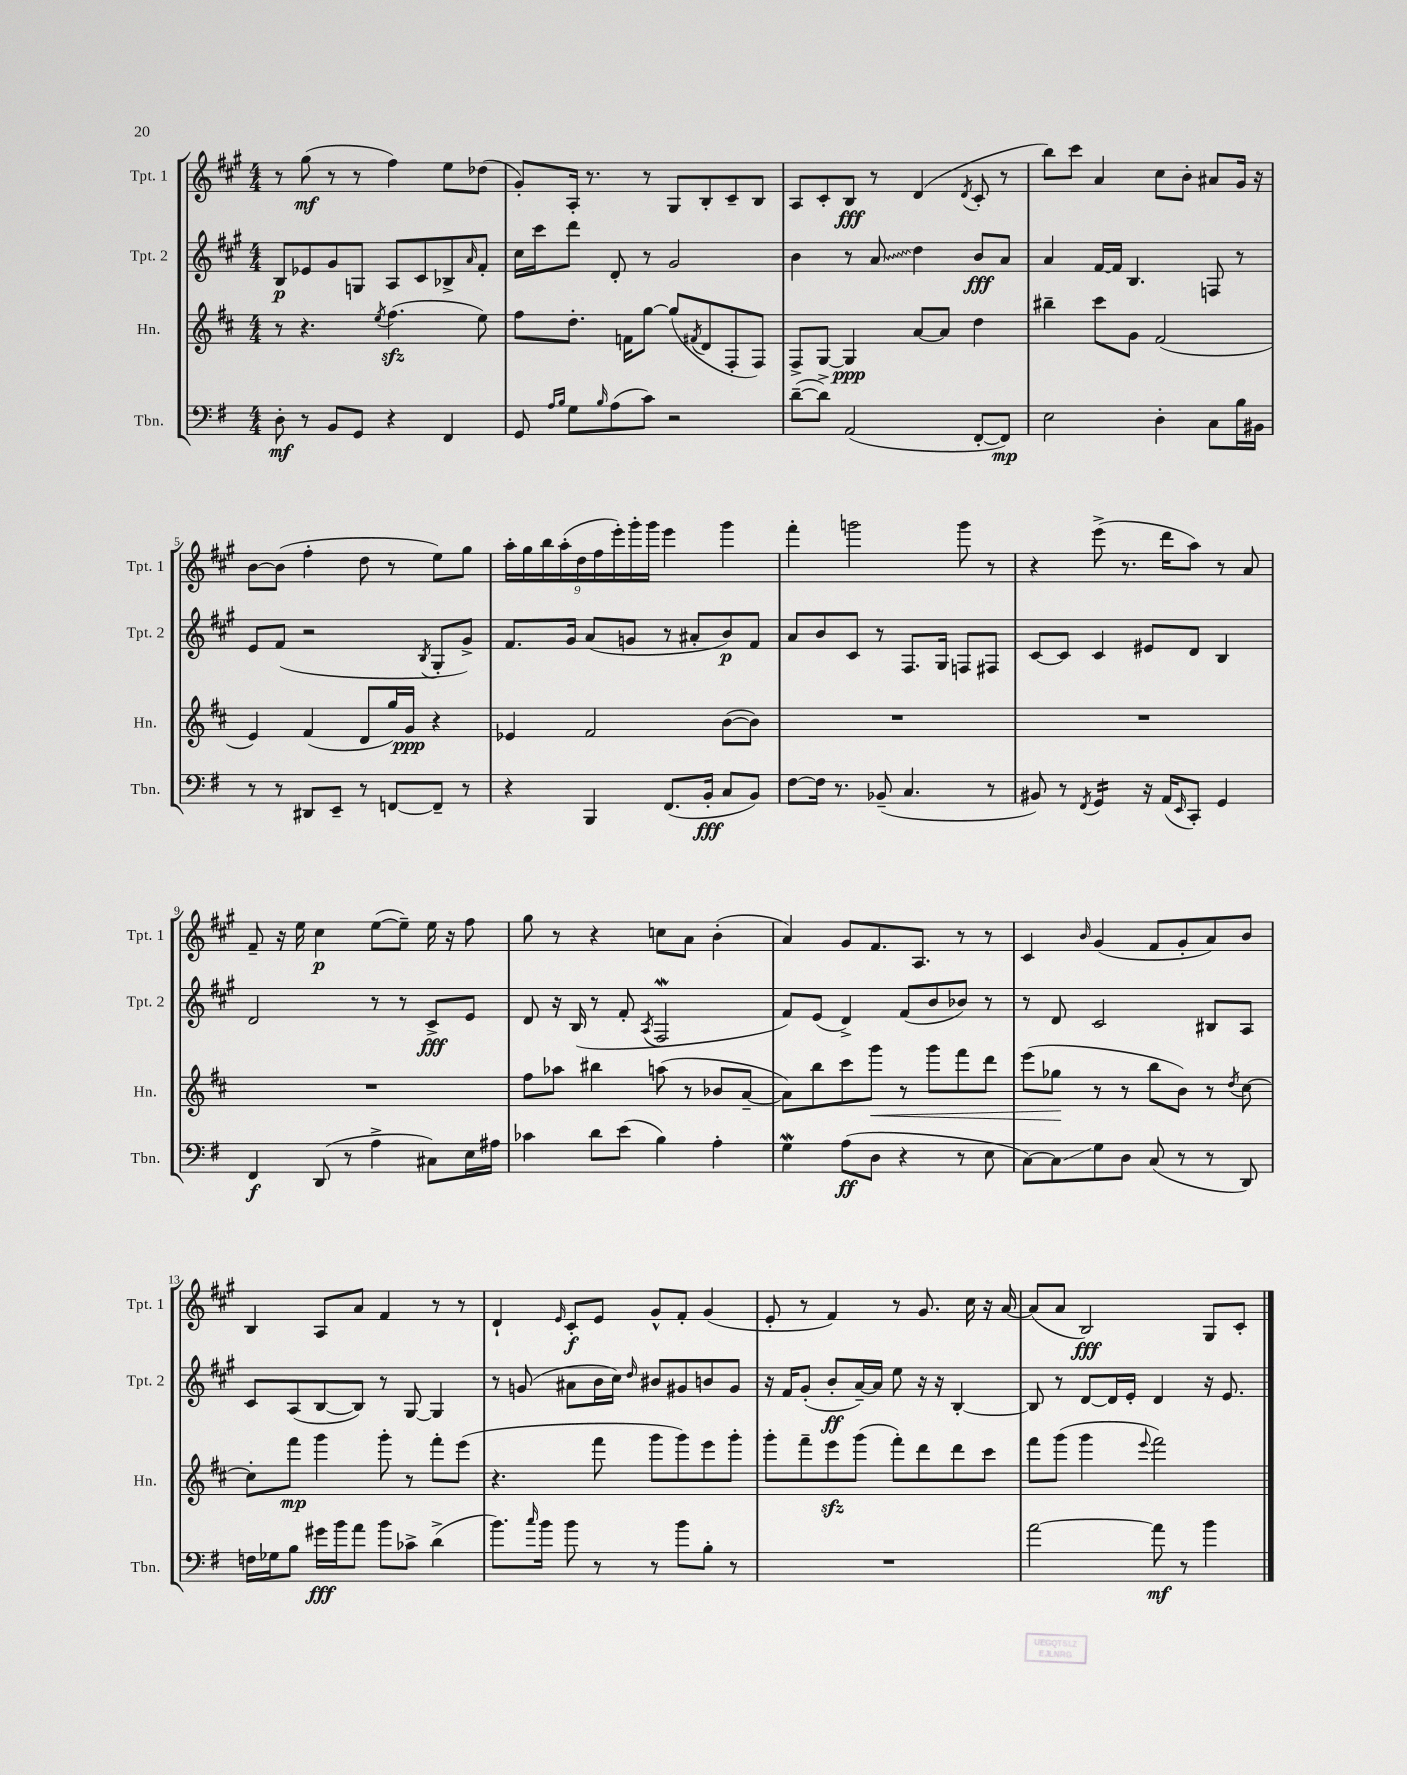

**kern	**kern	**kern	**kern
*staff4	*staff3	*staff2	*staff1
*clefF4	*clefG2	*clefG2	*clefG2
*k[f#]	*k[f#c#]	*k[f#c#g#]	*k[f#c#g#]
*M4/4	*M4/4	*M4/4	*M4/4
8D'	8r	8B	8r
8r	4.r	8e-	(8gg#
8BB	.	8g#	8r
8GG	.	8G	8r
.	8qee	.	.
4r	(4.ff#	8A	4ff#)
.	.	8c#	.
4FF#	.	8B-^	8ee
.	.	16qqa	.
.	8ee)	8f#'	(8dd-
=	=	=	=
8GG	8ff#	16cc#	8g#')
.	.	16ccc#	.
16qqA	.	.	.
16qqB	.	.	.
8G	8.dd'	8ddd	16A'
.	.	.	8.r
16qqB	.	.	.
(8A	.	8d'	.
.	16f	.	.
8c)	[8gg	8r	8r
2r	(8gg]	2g#	8G#
.	8qf#	.	.
.	8d	.	8B'
.	8F#'	.	8c#~
.	8F#)	.	8B
=	=	=	=
([8d~	8F#^	4b	8A
8d^])	[8G	.	8c#'
(2AA	4G]	8r	8B
.	.	8a	8r
.	[8a	4dd	(4d
.	8a]	.	.
.	.	.	8qd
[8FF#'	4dd	8b	8c#'
8FF#])	.	8a	8r
=	=	=	=
2E	4bb#~	4a	8bb)
.	.	.	8ccc#
.	8ccc#	[16f#	4a
.	.	16f#]	.
.	8g	4.B	.
4D'	(2f#	.	8cc#
.	.	.	8b'
8C	.	8F	8a#
16B	.	8r	16g#
16BB#	.	.	16r
=	=	=	=
8r	4e)	8e	[8b
8r	.	(8f#	(8b]
8DD#	(4f#	2r	4ff#'
8EE~	.	.	.
8r	8d	.	8dd
[8FF	16gg)	.	8r
.	16g	.	.
.	.	8qB	.
8FF~]	4r	8G#'	8ee)
8r	.	8g#^)	8gg#
=	=	=	=
4r	4e-	8.f#	18aa'
.	.	.	18gg#
.	.	.	18bb
.	.	.	(18aa'
.	.	16g#	.
.	.	.	18dd
4BBB	2f#	(8a	.
.	.	.	18ff#
.	.	.	18eee')
.	.	8g	.
.	.	.	18ggg#'
.	.	.	18ggg#
(8.FF#	.	8r	4eee
.	.	8a#'	.
16BB'	.	.	.
8C	([8b	8b)	4ggg#
8BB)	8b])	8f#	.
=	=	=	=
[8F#	1r	8a	4fff#'
16F#]	.	8b	.
8.r	.	.	.
.	.	8c#	2ggg
(8BB-~	.	8r	.
4.C	.	8.F#	.
.	.	16G#	.
.	.	8F	8ggg
8r	.	8F#	8r
=	=	=	=
8BB#)	1r	[8c#	4r
8r	.	8c#]	.
8qFF#	.	.	.
4GG	.	4c#	(8eee^
.	.	.	8.r
16r	.	8e#	.
(16AA	.	.	16ddd
16qqEE	.	.	.
8CC')	.	8d	8aa)
4GG	.	4B	8r
.	.	.	8a
=	=	=	=
4FF#	1r	2d	8f#~
.	.	.	16r
.	.	.	16ee
(8DD	.	.	4cc#
8r	.	.	.
4A^	.	8r	([8ee
.	.	8r	8ee~])
8C#)	.	8c#^	16ee
.	.	.	16r
16E	.	8e	8ff#
16A#	.	.	.
=	=	=	=
4c-	8ff#	8d	8gg#
.	8aa-	16r	8r
.	.	(16B	.
8d	4bb#	8r	4r
(8e	.	8f#'	.
.	.	8qA	.
4B)	(8aa	2F#	8cc
.	8r	.	8a
4A'	8b-	.	(4b'
.	[8a~	.	.
=	=	=	=
4G	8a])	8f#)	4a)
.	8bb	(8e	.
(8A	8ccc#	4d^)	8g#
8D	8ggg	.	8.f#
4r	8r	(8f#	.
.	.	.	8.A
.	8ggg	8b	.
8r	8fff#	8b-)	8r
8E	8ddd	8r	8r
=	=	=	=
[8C)	(8eee	8r	4c#
8C]	8gg-	8d	.
.	.	.	16qqb
8G	8r	2c#	(4g#
8D	8r	.	.
(8C	8bb	.	8f#
8r	8b)	.	8g#'
8r	8r	8B#	8a)
.	8qdd	.	.
8DD)	[8cc#	8A	8b
=	=	=	=
16F	8cc#']	8c#	4B
16G-	.	.	.
8B	8fff#	(8A	.
16g#	4ggg	[8B	8A
16b	.	.	.
8a	.	8B])	8a
8b	8ggg'	8r	4f#
8c-^	8r	[8G#	.
(4d^	8fff#'	4G#]	8r
.	(8eee	.	8r
=	=	=	=
8.b)	4.r	8r	4d`
.	.	(8g	.
16qqcc	.	.	.
16b	.	.	.
.	.	.	16qqe
8b	.	8a#	8c#'
8r	8fff#	16b	8e
.	.	16cc#)	.
.	.	16qqdd	.
8r	8ggg	8b#	8g#^^
8b	8ggg)	8g#	8f#'
8B'	8eee	8b	(4g#
8r	8ggg'	8g#	.
=	=	=	=
1r	8ggg'	16r	8e'
.	.	16f#	.
.	8fff#~	(8g#'	8r
.	8eee	8b'	4f#)
.	(8ggg	[16a~)	.
.	.	16a]	.
.	8fff#')	8ee	8r
.	8ddd	16r	8.g#
.	.	16r	.
.	8ddd	[4B'	.
.	.	.	16cc#
.	8ccc#	.	16r
.	.	.	[16a
=	=	=	=
[2a	8fff#	8B]	(8a]
.	(8ggg	8r	8a
.	4ggg	[8d	2B)
.	.	16d]	.
.	.	16e'	.
.	8qqeee	.	.
8a]	2fff#)	4d	.
8r	.	.	.
4b	.	16r	8G#
.	.	8.e	.
.	.	.	8c#'
==	==	==	==
*-	*-	*-	*-
